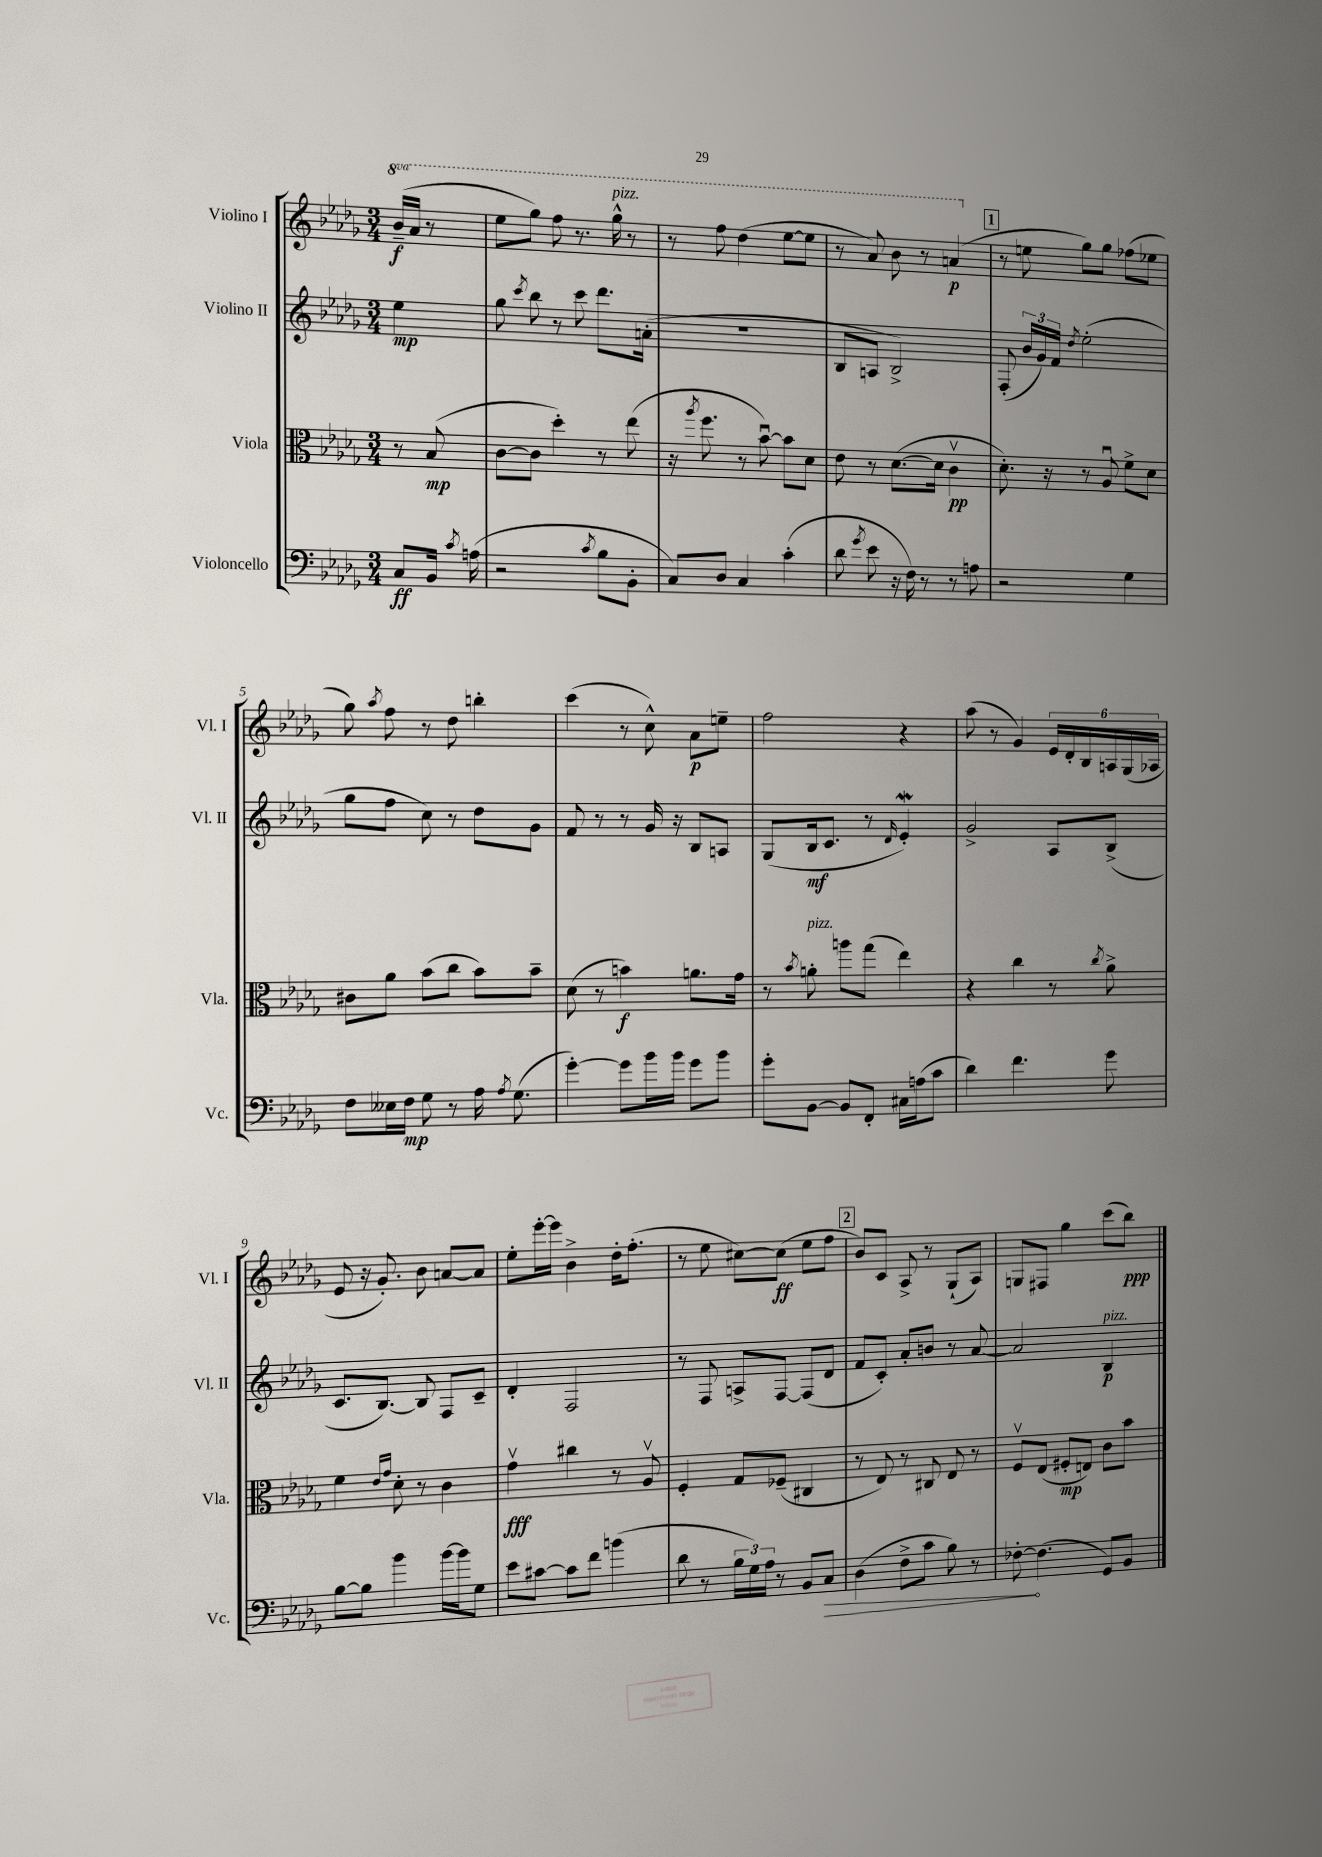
<<
\new StaffGroup <<
\new Staff = "s0" \with { instrumentName = "Violino I" shortInstrumentName = "Vl. I" } {
    \clef treble \key des \major \numericTimeSignature \time 3/4 \set Staff.ottavationMarkups = #ottavation-simple-ordinals \partial 4
    \autoBeamOff \ottava #1 bes''16[--\f( aes''16] r8 |
    ees'''8[ ges'''8]) f'''8 r8. ges'''16-^^\markup { \italic "pizz." } r8 |
    r8 f'''8 des'''4( ees'''8[~ ees'''8] |
    r8 aes''8) bes''8 r8 a''4\p( \ottava #0 |
    \mark \markup { \box "1" } r8 e''8 ges''8[) ges''8] fes''8[( ees''8] |
    ges''8) \acciaccatura { aes''8 } f''8 r8 des''8 b''4-. |
    c'''4( r8 c''8-^) aes'8[\p e''8]-- |
    f''2 r4 |
    aes''8( r8 ges'4) \tuplet 6/4 { ees'16[ des'16-. bes16 a16 ges16( aes16] } |
    ees'8 r16 ges'8.-.) bes'8 a'8[~ a'8] |
    ees''8[-. ees'''16~-. ees'''16] bes'4-> des''16[-. f''8.]-.( |
    r8 ees''8 cis''8[~) cis''8]\ff( ees''8[ f''8] |
    \mark \markup { \box "2" } bes'8[) c'8] aes8-> r8 ges8[-!( aes8]) |
    g8[ fis8] ges''4 c'''8[( bes''8]\ppp) \bar "|." |
}
\new Staff = "s1" \with { instrumentName = "Violino II" shortInstrumentName = "Vl. II" } {
    \clef treble \key des \major \numericTimeSignature \time 3/4 \partial 4
    \autoBeamOff ees''4\mp |
    ges''8 \acciaccatura { c'''8 } bes''8 r8 c'''8 des'''8.[ a'16]-.( |
    R2. |
    bes8[ a8] bes2->) |
    \mark \markup { \box "1" } f8-.( \tuplet 3/2 { bes'16[ ges'16) f'16] } \acciaccatura { des''8 } ees''2-.( |
    ges''8[ f''8] c''8) r8 des''8[ ges'8] |
    f'8 r8 r8 ges'16 r16 bes8[ a8] |
    ges8[( bes16\mf c'8.] r8 \grace { des'16 } ees'4-.\mordent) |
    ges'2-> aes8[ bes8]->( |
    c'8.[ bes8.]~) bes8 f8[ c'8]-- |
    des'4-. f2 |
    r8 f8 a8[-> f8]~ f8[( des'8] |
    \mark \markup { \box "2" } f'8[ c'8]-.) aes'8[-. b'8] r8 aes'8~ |
    aes'2 bes4\p^\markup { \italic "pizz." } \bar "|." |
}
\new Staff = "s2" \with { instrumentName = "Viola" shortInstrumentName = "Vla." } {
    \clef alto \key des \major \numericTimeSignature \time 3/4 \partial 4
    \autoBeamOff r8 bes8\mp( |
    c'8[~ c'8] des''4-.) r8 ees''8( |
    r16 \acciaccatura { aes''8 } f''8. r8 bes'8~\downbow) bes'8[ des'8] |
    ees'8 r8 des'8.[~( des'16] c'4\upbow\pp |
    \mark \markup { \box "1" } des'8.-.) r16 r8 aes8\downbow f'8[-> des'8] |
    cis'8[ aes'8] bes'8[( c''8] bes'8[) bes'8]-- |
    des'8( r8 b'4\f) a'8.[ ges'16] |
    r8 \acciaccatura { bes'8 } a'8-.^\markup { \italic "pizz." } a''8[ ges''8]( ees''4) |
    r4 c''4 r8 \acciaccatura { c''8 } aes'8-> |
    f'4 \grace { ees'16[ ges'16] } des'8-. r8 c'4 |
    ges'4\upbow\fff cis''4 r8 aes8\upbow |
    f4-. ges8[ fes8]--( cis4 |
    \mark \markup { \box "2" } r8 ees8) r8 cis8 ees8 r8 |
    f8[\upbow ees8]( fis8[-.\mp e8]) c'8[ bes'8] \bar "|." |
}
\new Staff = "s3" \with { instrumentName = "Violoncello" shortInstrumentName = "Vc." } {
    \clef bass \key des \major \numericTimeSignature \time 3/4 \partial 4
    \autoBeamOff c8[\ff bes,16] \acciaccatura { c'8 } a16( |
    r2 \acciaccatura { c'8 } bes8[ bes,8]-. |
    c8[) des8] c4 c'4-.( |
    des'8 \acciaccatura { ges'8 } ees'8 r16 f16) r8 r8 a8 |
    \mark \markup { \box "1" } r2 ges4 |
    f8[ eeses16 f16]\mp ges8 r8 aes16 \acciaccatura { aes8 } ges8.( |
    ges'4~-.) ges'8[ bes'16 bes'16] ges'8[ bes'8] |
    ges'8[-. bes,8]~ bes,8[ f,8]-. cis16[ a16( c'8] |
    des'4) f'4. ges'8 |
    bes8[~ bes8] bes'4 bes'16[~ bes'16 ges8] |
    ees'8[ cis'8]~ cis'8[ f'8] b'4( |
    des'8 r8 \tuplet 3/2 { bes16[ ges16) aes16] } r8 bes,8[ \once \override Hairpin.circled-tip = ##t c8]\> |
    \mark \markup { \box "2" } des4( f8[-> c'8] bes8) r8 |
    fes8~-.\! fes4.( ges,8[) bes,8] \bar "|." |
}
>>
>>
